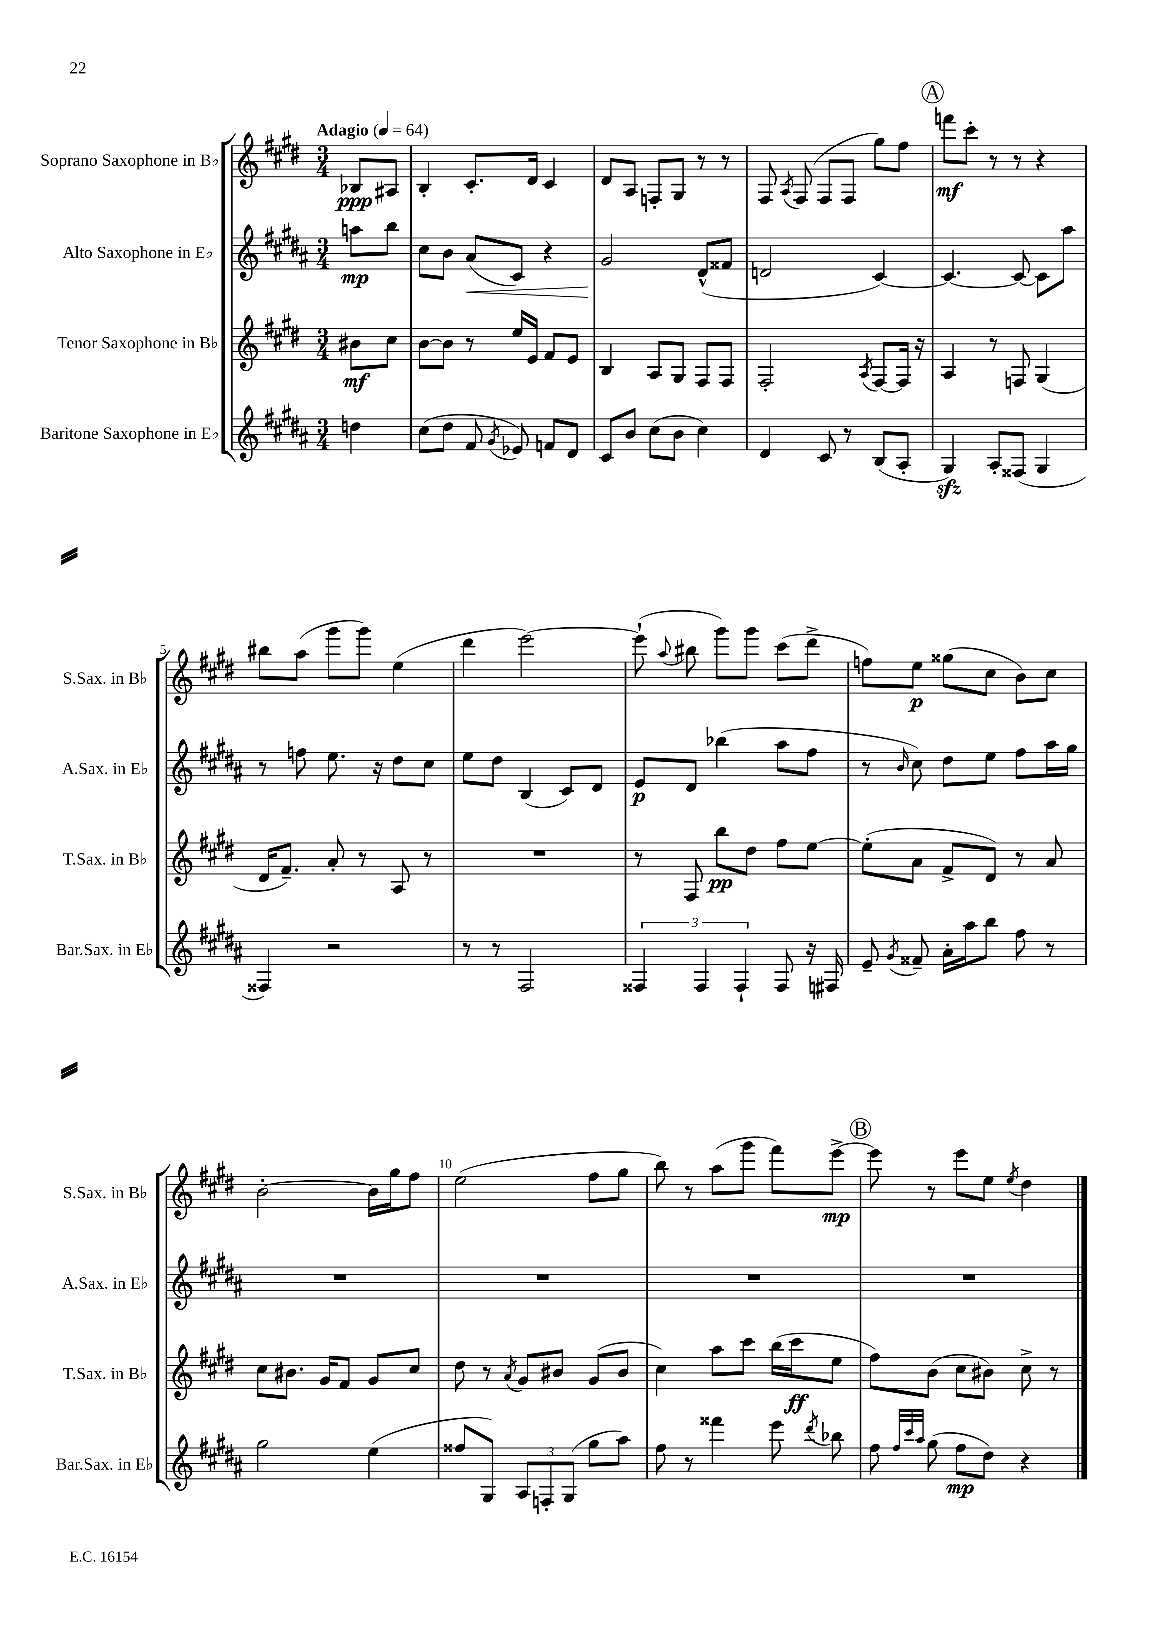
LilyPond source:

<<
\new StaffGroup <<
\new Staff = "s0" \with { instrumentName = "Soprano Saxophone in Bb" shortInstrumentName = "S.Sax. in Bb" } {
    \clef treble \key e \major \numericTimeSignature \time 3/4 \partial 4 \tempo "Adagio" 4 = 64
    \autoBeamOff bes8[\ppp ais8] |
    b4-. cis'8.[-. dis'16] cis'4 |
    dis'8[ a8] f8[-. gis8] r8 r8 |
    fis8 \acciaccatura { a8 } fis8( fis8[ fis8] gis''8[) fis''8] |
    \mark \markup { \circle "A" } f'''8[\mf cis'''8]-. r8 r8 r4 |
    bis''8[ a''8]( gis'''8[ gis'''8]) e''4( |
    dis'''4 e'''2~) |
    e'''8-!( \appoggiatura { a''8 } bis''8 gis'''8[) gis'''8] cis'''8[( dis'''8]-> |
    f''8[) e''8]\p gisis''8[( cis''8] b'8[) cis''8] |
    b'2~-. b'16[ gis''16 fis''8] |
    e''2( fis''8[ gis''8] |
    b''8) r8 a''8[( gis'''8] fis'''8[) e'''8]~->\mp |
    \mark \markup { \circle "B" } e'''8 r8 e'''8[ e''8] \acciaccatura { e''8 } dis''4 \bar "|." |
}
\new Staff = "s1" \with { instrumentName = "Alto Saxophone in Eb" shortInstrumentName = "A.Sax. in Eb" } {
    \clef treble \key b \major \numericTimeSignature \time 3/4 \partial 4
    \autoBeamOff a''8[\mp b''8] |
    cis''8[ b'8] ais'8[\<( cis'8]) r4 |
    gis'2\! dis'8[-^( fisis'8] |
    d'2 cis'4~) |
    \mark \markup { \circle "A" } cis'4.~ cis'8~ cis'8[ ais''8] |
    r8 f''8 e''8. r16 dis''8[ cis''8] |
    e''8[ dis''8] b4( cis'8[) dis'8] |
    e'8[\p dis'8] bes''4( ais''8[ fis''8] |
    r8 \grace { b'16 } cis''8) dis''8[ e''8] fis''8[ ais''16 gis''16] |
    R2. |
    R2. |
    R2. |
    \mark \markup { \circle "B" } R2. \bar "|." |
}
\new Staff = "s2" \with { instrumentName = "Tenor Saxophone in Bb" shortInstrumentName = "T.Sax. in Bb" } {
    \clef treble \key e \major \numericTimeSignature \time 3/4 \partial 4
    \autoBeamOff bis'8[\mf cis''8] |
    b'8[~ b'8] r8 e''16[ e'16] fis'8[ e'8] |
    b4 a8[ gis8] fis8[ fis8] |
    fis2-. \acciaccatura { a8 } fis8[~ fis16] r16 |
    \mark \markup { \circle "A" } a4 r8 f8 gis4( |
    dis'16[ fis'8.]--) a'8-. r8 a8 r8 |
    R2. |
    r8 fis8 b''8[\pp dis''8] fis''8[ e''8]~ |
    e''8[-.( a'8] fis'8[-> dis'8]) r8 a'8 |
    cis''8[ bis'8.] gis'16[ fis'8] gis'8[ cis''8] |
    dis''8 r8 \acciaccatura { a'8 } gis'8[ bis'8] gis'8[( bis'8] |
    cis''4) a''8[ cis'''8] b''16[( cis'''16\ff e''8] |
    \mark \markup { \circle "B" } fis''8[) b'8]( cis''8[ bis'8]) cis''8-> r8 \bar "|." |
}
\new Staff = "s3" \with { instrumentName = "Baritone Saxophone in Eb" shortInstrumentName = "Bar.Sax. in Eb" } {
    \clef treble \key b \major \numericTimeSignature \time 3/4 \partial 4
    \autoBeamOff d''4 |
    cis''8[( dis''8] fis'8 \acciaccatura { gis'8 } ees'8) f'8[ dis'8] |
    cis'8[ b'8] cis''8[( b'8] cis''4) |
    dis'4 cis'8 r8 b8[( ais8]-. |
    \mark \markup { \circle "A" } gis4\sfz) ais8[-. fisis8]( gis4 |
    fisis4) r2 |
    r8 r8 fis2 |
    \tuplet 3/2 { fisis4 fisis4 fisis4-! } fisis8 r16 fis16 |
    e'8-- \acciaccatura { gis'8 } fisis'8-- ais'16[-. ais''16 b''8] fis''8 r8 |
    gis''2 e''4( |
    fisis''8[ gis8]) \tuplet 3/2 { ais8[ f8-. gis8]( } gis''8[ ais''8]) |
    fis''8 r8 fisis'''4 e'''8 \acciaccatura { dis'''8 } bes''8 |
    \mark \markup { \circle "B" } fis''8 \grace { fis''32[ cis'''32 ais''32] } gis''8( fis''8[\mp dis''8]) r4 \bar "|." |
}
>>
>>
\layout { \context { \Score \override BarNumber.break-visibility = ##(#f #t #t) barNumberVisibility = #(every-nth-bar-number-visible 5) } }
